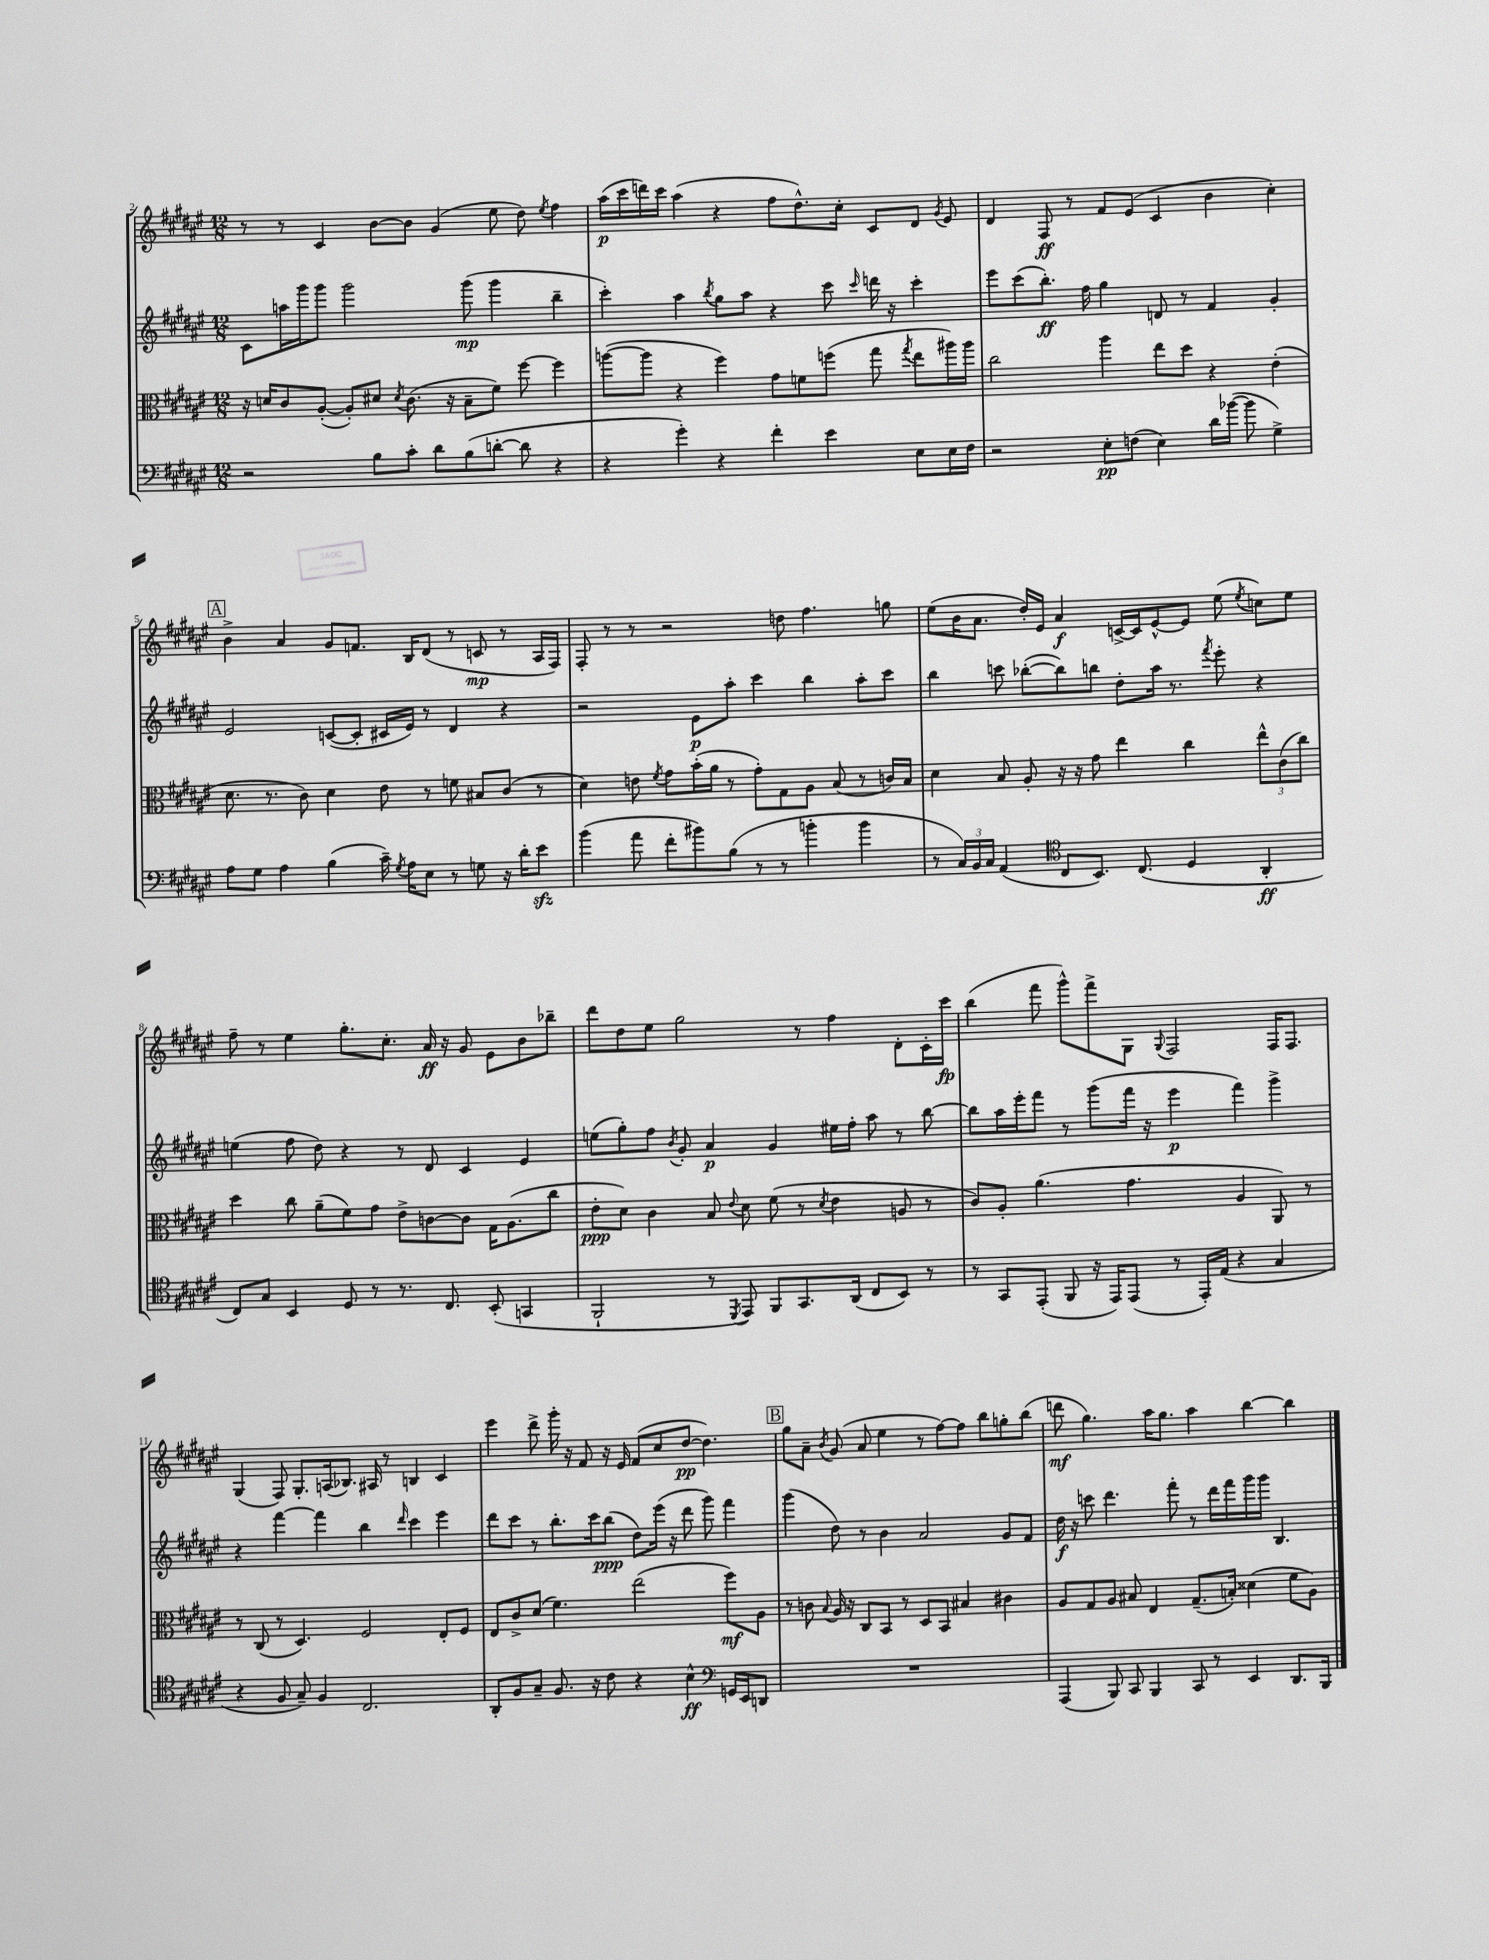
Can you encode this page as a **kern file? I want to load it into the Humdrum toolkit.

**kern	**kern	**kern	**kern
*staff4	*staff3	*staff2	*staff1
*clefF4	*clefC3	*clefG2	*clefG2
*k[f#c#g#d#a#e#]	*k[f#c#g#d#a#e#]	*k[f#c#g#d#a#e#]	*k[f#c#g#d#a#e#]
*M12/8	*M12/8	*M12/8	*M12/8
2r	16r	8c#	8r
.	16d	.	.
.	8c#	16aa	8r
.	.	16ggg#	.
.	([8A#'	8ggg#	4c#
.	8A#'])	2ggg#	.
8B	8d#	.	[8b
.	8qd#	.	.
8c#'	(8.c#	.	8b]
8d#	.	.	(4g#
.	16r	.	.
(8B	8B~	(8ggg#	.
[8d'	8f#)	4ggg#	8ee#
8d]	[8ff#	.	8dd#)
.	.	.	8qee#
4r	4ff#]	4bb~	4ff#
=	=	=	=
4r	([8aa	4ccc#')	(16aa#
.	.	.	16ccc#
.	8aa]	.	16ddd)
.	.	.	16ccc#
4g#')	4r	4aa#	(4aa#
.	.	8qbb	.
4r	4ff#)	8gg#	4r
.	.	8aa#	.
4f#'	8g#	4r	8ff#
.	8f	.	8.dd#^^)
4e#	(8ff	8ccc#	.
.	.	.	16cc#'
.	.	16qqccc#	.
.	8gg#	16ddd	8c#
.	.	16r	.
.	8qgg#	.	.
8E#	8ee#	4ccc#'	8d#
.	.	.	8qg#
16E#	16aa#)	.	8e#
16F#	16aa#	.	.
=	=	=	=
2r	2cc#	8eee#	4d#
.	.	(8ccc#	.
.	.	8.bb')	8F#
.	.	.	8r
.	.	16ff#	.
8E#'	4aa#	4gg#	8f#
(8F	.	.	(8e#
4E#)	8ee#	8d	4c#
.	8dd#	8r	.
16d#	4r	4f#	4b
([16b-	.	.	.
8b-]	.	.	.
4G#^)	(4e#'	4g#'	4cc#')
=	=	=	=
8A#	8.d#	2e#	4b^
8G#	.	.	.
.	8.r	.	.
4A#	.	.	4a#
.	8c#)	.	.
(4B	4d#	([8c	8g#
.	.	8c']	8.f
16c#~)	8e#	16c#	.
8qG#	.	.	.
16A#	.	16e#)	16B
8E#	8r	8r	(8d#
8r	8f	4d#	8r
8G	8B#	.	8c
16r	(8c#	4r	8r
16d#'	.	.	.
8e#	8r	.	16A#
.	.	.	16F#)
=	=	=	=
(4b	4d#)	2r	8F#'
.	.	.	8r
8a#	8e	.	8r
.	8qf#	.	.
8f#'	8g#	.	2r
8b#)	(16b'	8e#	.
.	16a#	.	.
(8B	8r	8aa#'	.
8r	8g#')	4ccc#	.
8r	8G#	.	8dd
4b'	8A#	4bb	4.ff#
.	(8B	.	.
4b	8r	8aa#'	.
.	16c)	8ccc#	8gg
.	16B	.	.
=	=	=	=
8r	4d#	4bb	(8ee#
24C#)	.	.	16b
24BB	.	.	.
.	.	.	8.a#
24C#	.	.	.
(4AA#	8B	8ccc	.
.	8A#'	([8bb-'	16dd#')
.	.	.	16e#
*clefC4	*	*	*
8C#	16r	8bb-])	4a#
.	16r	.	.
8.BB)	8g#	8bb	.
.	4ee#	8dd#'	[16c^
(8.C#	.	.	16c]
.	.	16aa#	[8e#^^
.	.	8.r	.
4D#	4cc#	.	8e#]
.	.	8qfff#	.
.	.	8eee#'	(8ee#
.	.	.	8qee#
4AA#'	12ee#^^	4r	8cc)
.	(12c#	.	.
.	.	.	8ee#
.	12cc#)	.	.
=	=	=	=
8C#)	4dd#	(4ee	8ff#~
8G#	.	.	8r
4BB	8cc#	8ff#	4ee#
.	(8a#~	8dd#)	.
8D#	8f#)	4r	8.gg#'
8r	8g#	.	.
.	.	.	8.cc#'
8.r	8e#^	8r	.
.	[8c	8d#	16a#
8.C#	.	.	16r
.	8c]	4c#	8g#
(8BB'	16G#	.	8e#
.	(8.A#	.	.
4GG	.	4e#	8b
.	8cc#	.	8bb-~
=	=	=	=
2FF#`	8e#'	(8ee	8ddd#
.	8d#)	8gg#')	8dd#
.	4c#	8ff#	8ee#
.	.	8qb	.
.	.	8g#'	2gg#
8r	8B	4a#	.
8qDD#	8qqe#	.	.
8EE#)	8d#	.	.
8FF#	(8f#	4g#	.
8.GG#	8r	.	8r
.	8qd#	.	.
.	4e#	16ee#	4ff#
(16AA#	.	16ff#'	.
8C#	.	8aa#	.
8BB)	8A	8r	8d#'
8r	8r	[8bb	16c#'
.	.	.	16ccc#
=	=	=	=
8r	8c#)	8bb]	(4bb
8GG#	8A#'	16aa#	.
.	.	16eee#'	.
(8EE#'	(4.a#	8fff#	8fff#
8FF#	.	8r	8ggg#^^)
16r	.	(8ggg#	8fff#^
16EE#)	.	.	.
(8EE#	4.g#	16fff#	8G#
.	.	16r	.
.	.	.	8qqG#
8r	.	4eee#	2F#
16EE#')	.	.	.
(16E#	.	.	.
4r	4A#	4fff#)	.
4G#	8AA#)	4ggg#^	16F#
.	.	.	8.F#
.	8r	.	.
=	=	=	=
4r	8r	4r	(4G#
.	(8C#	.	.
8F#	8r	[4fff#	8F#)
8G#~)	4.D#)	.	8.G#'
4F#	.	4fff#]	.
.	.	.	(16A
.	.	.	8.B-)
2.C#	2F#	4bb	.
.	.	.	16A#
.	.	.	8r
.	.	16qqddd#	.
.	.	4ccc#	4B
.	8E#'	4eee#	4c#
.	8F#	.	.
=	=	=	=
8AA#'	8E#	8ddd#	4eee#
8F#	8c#^	8ccc#	.
8G#~	(8d#	8r	8ddd#^
8.F#	4.f#)	8.bb'	16ggg#'
.	.	.	16r
.	.	.	8f#
16r	.	16ccc#	.
8c#	.	(8bb	16r
.	.	.	16e#
4r	(2ee#	8dd#)	(8f#
.	.	(16eee#	8cc#
.	.	16r	.
4B^^	.	8ddd#	[8dd#
.	.	8ggg#)	4.dd#])
*clefF4	*	*	*
16GG	8ff#)	4fff#	.
16EE#	.	.	.
8DD	8A#	.	.
=	=	=	=
1.r	8r	(4ggg#	8gg#
.	8c	.	8a#~
.	8qqB	.	8qb
.	16A#	8dd#)	(8g#
.	16r	.	.
.	8C#	8r	8a#
.	8BB	4b	4ee#
.	8r	.	.
.	8D#	2a#	8r
.	8BB	.	[8ff#)
.	4B#	.	8ff#]
.	.	.	8bb
.	4c#	8g#	8gg'
.	.	8f#	(8bb
=	=	=	=
(4AAA#	8A#	16dd#	8ddd
.	.	16r	.
.	8G#	8ccc	4.gg#)
8BBB)	8A#	4.ddd#	.
8CC#	8B#	.	.
4BBB	4E#	.	16aa#
.	.	.	8.gg#
.	.	8fff#'	.
8CC#	(8.G#~	8r	4aa#
8r	.	16ddd#	.
.	16B')	16fff#	.
4EE#	(4d##	16ggg#	[4bb
.	.	16ggg#	.
.	.	4.B	.
8.DD#	8f#	.	4bb]
.	8A#)	.	.
16BBB	.	.	.
==	==	==	==
*-	*-	*-	*-
